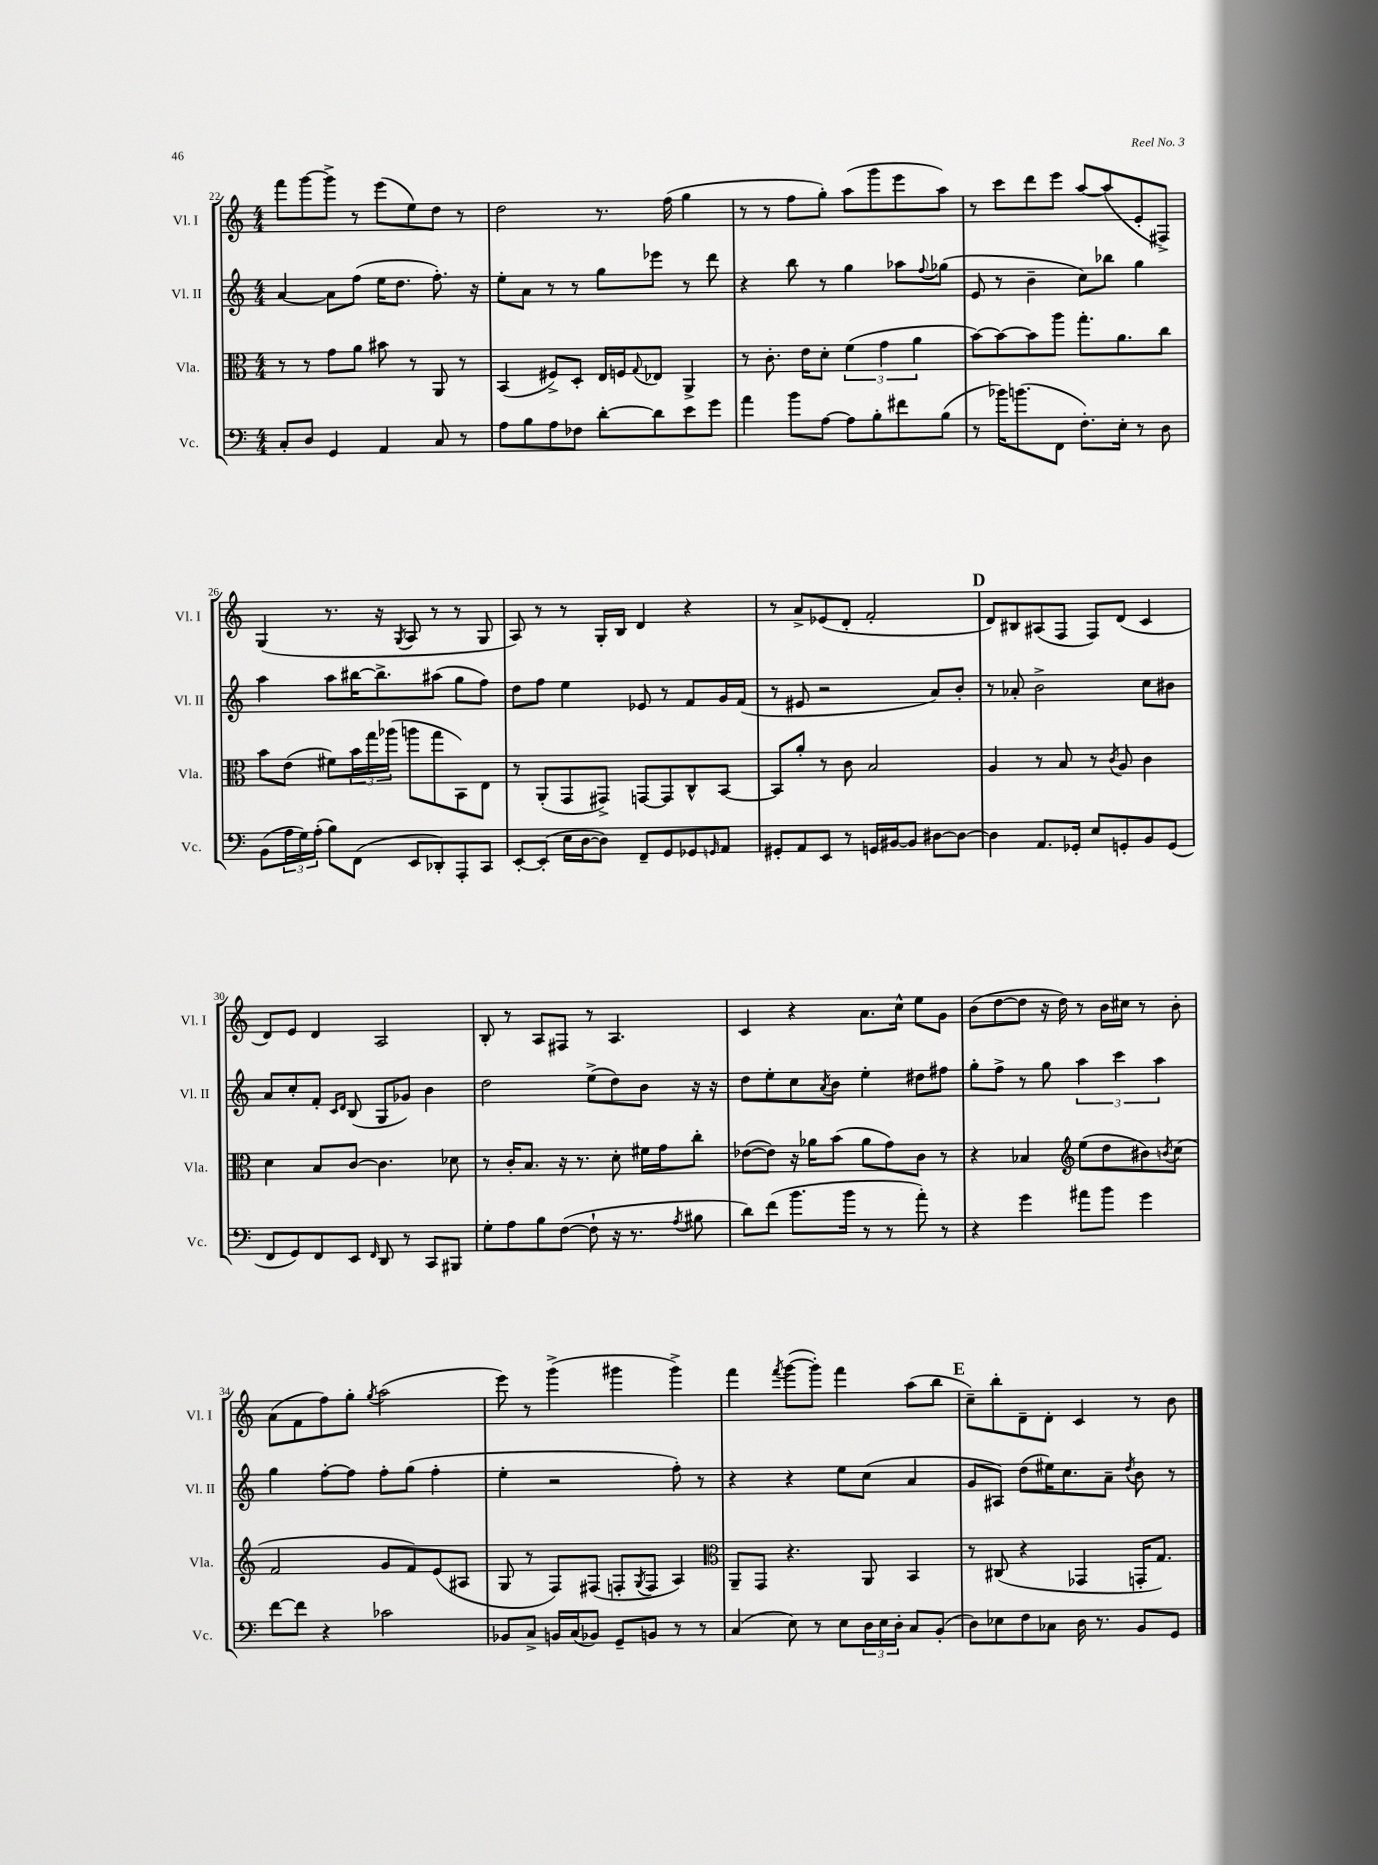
<<
\new StaffGroup <<
\new Staff = "s0" \with { instrumentName = "Vl. I" shortInstrumentName = "Vl. I" } {
    \clef treble \key c \major \numericTimeSignature \time 4/4
    f'''8 g'''8~ g'''8-> r8 e'''8( e''8) d''8 r8 |
    d''2 r8. f''16( g''4 |
    r8 r8 f''8 g''8-.) a''8( g'''8 e'''8 a''8) |
    r8 c'''8 d'''8 e'''8 a''8~ a''8( e'8-. fis8->) |
    g4( r8. r16 \acciaccatura { g8 } a8 r8 r8 g8 |
    a8) r8 r8 g16-. b16 d'4 r4 |
    r8 a'8-> ees'8( d'8-. f'2-. |
    \mark \markup { \bold "D" } d'8) bis8 ais8( f8 f8) d'8( c'4 |
    d'8) e'8 d'4 a2 |
    b8-. r8 a8 fis8 r8 a4. |
    c'4 r4 a'8. c''16-^ e''8 g'8 |
    b'8( d''8~ d''8 r16 d''16) r8 b'16 cis''16 r8 b'8-. |
    a'8( f'8 f''8) g''8-. \acciaccatura { g''8 } a''2( |
    e'''8) r8 g'''4->( gis'''4 gis'''4->) |
    f'''4 \acciaccatura { f'''8 } g'''8~( g'''8-.) f'''4 a''8( b''8 |
    \mark \markup { \bold "E" } c''8--) b''8-. d'8-- d'8-. c'4 r8 b'8 \bar "|." |
}
\new Staff = "s1" \with { instrumentName = "Vl. II" shortInstrumentName = "Vl. II" } {
    \clef treble \key c \major \numericTimeSignature \time 4/4
    a'4~ a'8 f''8( e''16 d''8. f''8.-.) r16 |
    e''8-. a'8 r8 r8 g''8 ees'''8 r8 d'''8 |
    r4 b''8 r8 g''4 aes''8 \appoggiatura { f''8 } ges''8( |
    e'8 r8 b'4-- c''8) bes''8 g''4 |
    a''4 a''8 bis''16~ bis''8.-> ais''8( g''8 f''8) |
    d''8 f''8 e''4 ees'8 r8 f'8 g'16 f'16( |
    r8 eis'8 r2 a'8) b'8-. |
    \mark \markup { \bold "D" } r8 aes'8-. b'2-> c''8 bis'8 |
    a'8 c''8-. f'8-. \grace { c'16 d'16 } b8( g8 ges'8) b'4 |
    d''2 e''8->( d''8) b'8 r16 r16 |
    d''8 e''8-. c''8 \acciaccatura { a'8 } b'8 e''4-. dis''8 fis''8 |
    g''8-. f''8-> r8 g''8 \tuplet 3/2 { a''4 c'''4 a''4 } |
    g''4 f''8~-. f''8 f''8-. g''8( f''4-. |
    e''4-. r2 f''8-.) r8 |
    r4 r4 e''8 c''8( a'4 |
    \mark \markup { \bold "E" } g'8 ais8) d''8( eis''16) c''8. a'8-- \acciaccatura { d''8 } b'8 r8 \bar "|." |
}
\new Staff = "s2" \with { instrumentName = "Vla." shortInstrumentName = "Vla." } {
    \clef alto \key c \major \numericTimeSignature \time 4/4
    r8 r8 g'8 a'8 bis'8 r8 a,8 r8 |
    b,4( fis8->) d8-. e16 f16 \appoggiatura { g8 } ees8 a,4-> |
    r8 c'8.-. e'16 d'8-. \tuplet 3/2 { f'4( g'4 a'4 } |
    b'8~) b'8~ b'8 a''8 g''8.-. a'8. c''8 |
    b'8 e'8( fis'8) \tuplet 3/2 { b'16 g''16 aes''16( } a''8 g''8 b,8) e8 |
    r8 a,8-.( g,8 gis,8->) g,8~ g,8 c8-^ b,8~ |
    b,8 a'8-. r8 c'8 b2 |
    \mark \markup { \bold "D" } a4 r8 b8 r8 \acciaccatura { c'8 } a8 c'4 |
    d'4 b8 c'8~ c'4. des'8 |
    r8 c'16-. b8. r16 r8. d'8-. fis'16 g'16 c''8-. |
    ees'8~( ees'8) r16 aes'16 b'8( aes'8 g'8) c'8 r8 |
    r4 bes4 \clef treble e''8( d''8 bis'8) \acciaccatura { b'8 } c''8( |
    f'2 g'8 f'8) e'8( ais8 |
    g8 r8 f8) fis8( f8-. \acciaccatura { g8 } f8 a4) |
    \clef alto a,8-- g,8 r4. a,8 b,4 |
    \mark \markup { \bold "E" } r8 cis8( r4 ges,4 g,16-. g8.) \bar "|." |
}
\new Staff = "s3" \with { instrumentName = "Vc." shortInstrumentName = "Vc." } {
    \clef bass \key c \major \numericTimeSignature \time 4/4
    c8-. d8 g,4 a,4 c8 r8 |
    a8 b8 a8 fes8 d'8~-. d'8 e'8 g'8 |
    a'4 b'8 a8~ a8 b8-. fis'8 b8( |
    r8 bes'16) b'8.( f,8 f8.-.) e16-. r8 d8 |
    b,8( \tuplet 3/2 { a16 g16) a16-.( } b8) f,8( e,8 des,8-.) a,,8-. c,8 |
    e,8~-. e,8-.( e16 d16~ d8) f,8-- g,8 ges,8 \grace { g,16 } a,8 |
    gis,8-. a,8 e,8 r8 g,16 bis,16~ bis,8 dis8~ dis8~ |
    \mark \markup { \bold "D" } dis4 a,8. ges,16-. e8 g,8-. b,8 g,8( |
    f,8 g,8) f,8 e,8 \grace { f,16 } d,8 r8 c,8 bis,,8 |
    g8-. a8 b8 f8~( f8-! r16 r8. \acciaccatura { a8 } bis8 |
    d'8) f'8( b'8. b'16 r8 r8 a'8-.) r8 |
    r4 g'4 ais'8 b'8 g'4 |
    f'8~ f'8 r4 ces'2 |
    bes,8 c8-> b,16 c16( bes,8) g,8-- b,8 r8 r8 |
    c4( e8) r8 e8 \tuplet 3/2 { d16 e16 d16-. } c8 b,8-.( |
    \mark \markup { \bold "E" } d8) ees8 f8 ces8 d16 r8. b,8 g,8 \bar "|." |
}
>>
>>
\layout { \context { \Score currentBarNumber = #22 } }
